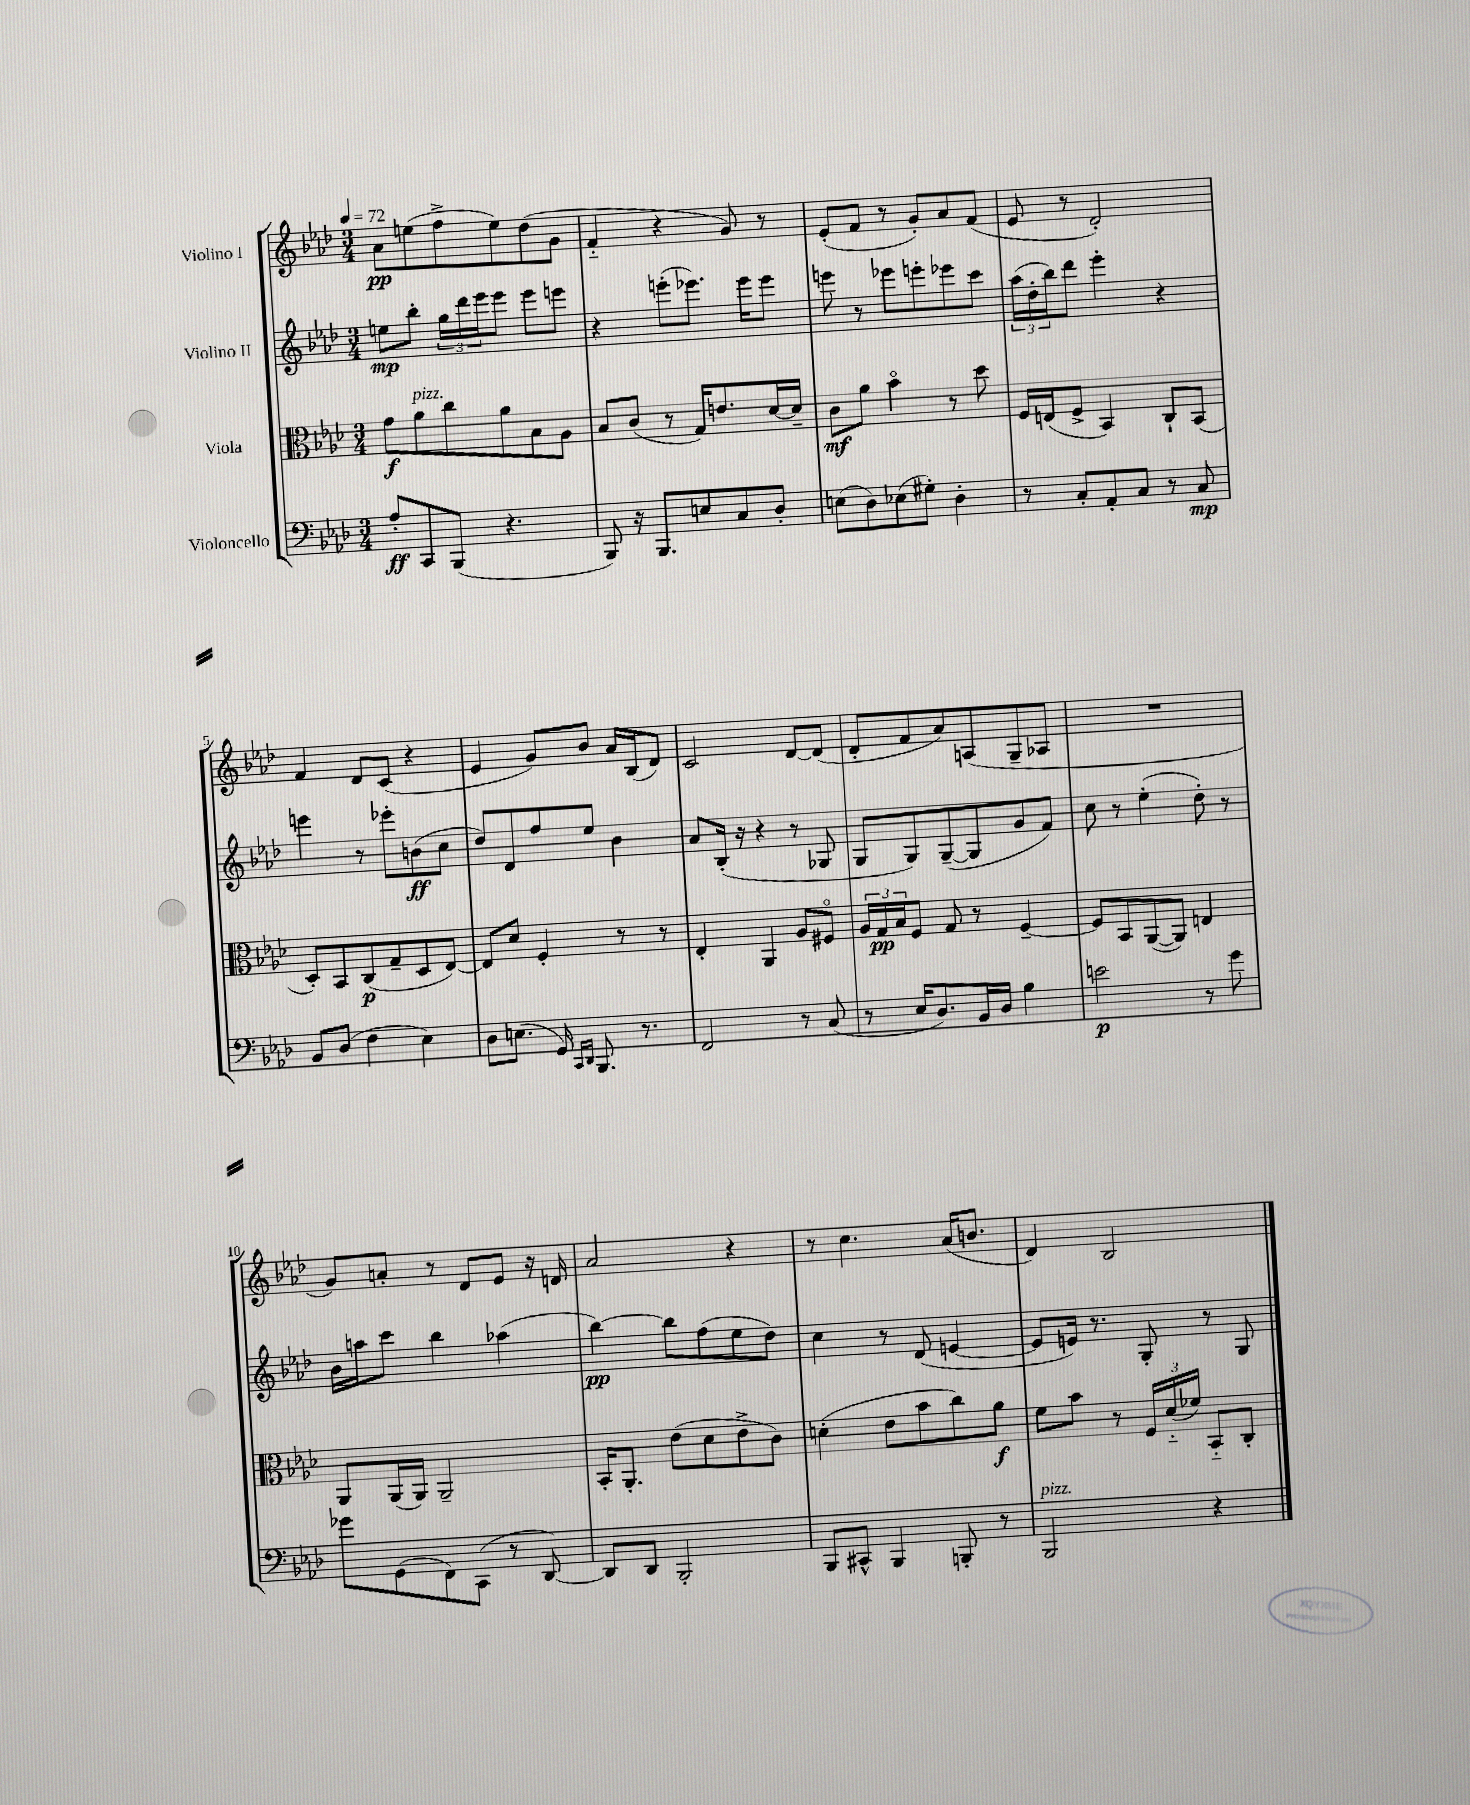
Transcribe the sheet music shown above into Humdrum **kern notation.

**kern	**kern	**kern	**kern
*staff4	*staff3	*staff2	*staff1
*clefF4	*clefC3	*clefG2	*clefG2
*k[b-e-a-d-]	*k[b-e-a-d-]	*k[b-e-a-d-]	*k[b-e-a-d-]
*M3/4	*M3/4	*M3/4	*M3/4
*MM72	*MM72	*MM72	*MM72
8A-'/L	8g\L	8ee\L	8a-\L
8CC/	8a-\	8bb-'\J	(8ee\
(8BBB-/J	8cc\	24gg\LL	8ff^\
.	.	24ddd-\	.
.	.	24eee-\J	.
4.r	8a-\	8eee-\J	8ee\)
.	8B-\	8eee-\L	(8dd-\
.	8A-\J	8eee\J	8g\J
=	=	=	=
8BBB-/)	8B-/L	4r	4f'~/
16r	(8c/J	.	.
8.BBB-/L	.	.	.
.	8r	(8eee'\L	4r
8E/	16G/LK)	8.eee-\J)	.
.	8.e/	.	.
8C/	.	.	8g/)
.	.	16eee-\LK	.
8D-'/J	[16d-/L	8eee-\J	8r
.	16d-~/]JJ	.	.
=	=	=	=
(8E\L	8c\L	8eee\	(8e-'/L
8D-\)	8a-\J	8r	8f/J
(8E-\	4b-o\	8eee-\L	8r
8G#'\J)	.	8eee'\	8g'/L)
4D-'\	8r	8eee-\	8a-/
.	8dd-\	8ccc\J	(8f/J
=	=	=	=
8r	16F/LL	(24aa-\LL	8e-/
.	.	24dd-'\	.
.	(16E/J	.	.
.	.	24bb-\J)	.
8C'/L	8F^/J	8ddd-\J	8r
8AA-'/	4BB-/)	4eee-'\	2d-'/)
8C/J	.	.	.
8r	8C`/L	4r	.
8C/	(8BB-/J	.	.
=	=	=	=
8BB-/L	8D-'/L)	4eee\	4f/
(8D-/J	8BB-/	.	.
4F\	(8C/	8r	8d-/L
.	8G~/	8eee-'\L	(8c/J
4E-\)	8D-/	(8b\	4r
.	[8E-/J)	8cc\J	.
=	=	=	=
8D-\L	8E-/]L	8dd-/L)	4e-/
(8.E\J	8d-/J	8d-/	.
.	4F'/	8ff/	8g/L)
16GG/)	.	.	.
16qqCC/LL	.	.	.
16qqDD-/JJ	.	.	.
8.BBB-/	.	8ee-/J	8b-/J
.	8r	4b-\	16a-/LL
8.r	.	.	(16B-/J
.	8r	.	8d-/J)
=	=	=	=
2FF/	4E-'/	8a-/L	2c/
.	.	(16B-'/Jk	.
.	.	16r	.
.	4AA-/	4r	.
8r	8A-/L	8r	[8d-/L
(8C/	8F#o/J	8G-/	(8d-/]J
=	=	=	=
8r	24A-/LL	8G/L	8d-'/L
.	24G/	.	.
.	24B-/J	.	.
16E-/LK	8F/J	8G/)	8f/
8.D-/)	.	.	.
.	8G/	([8G~/	8a-/)
16BB-/L	8r	8G/]	(8A/
16D-/JJ	.	.	.
4B-\	[4F~/	8g/	8G~/
.	.	8f/J)	8A-/J
=	=	=	=
2e\	8F/]L	8cc\	2.r
.	8BB-/	8r	.
.	([8AA-/	(4ee-'\	.
.	8AA-/]J)	.	.
8r	4E/	8dd-'\)	.
8g\	.	8r	.
=	=	=	=
8g-\L	8AA-/L	16b-\LL	8g/L)
.	.	16aa\J	.
(8GG\	(16AA-/L	8ccc\J	8a'/J
.	16AA-/JJ)	.	.
8FF\)	2AA-~/	4bb-\	8r
(8CC\J	.	.	8d-/L
8r	.	(4aa-\	8e-/J
[8DD-/)	.	.	16r
.	.	.	16d/
=	=	=	=
8DD-/]L	16BB-'/LK	[4bb-\)	2a-/
.	8.AA-'/J	.	.
8DD-/J	.	.	.
2BBB-'/	(8e-\L	8bb-\]L	.
.	8d-\	(8ff\	.
.	8e-^\	8ee-\	4r
.	8c\J)	8dd-\J)	.
=	=	=	=
8BBB-/L	(4d'\	4cc\	8r
8CC#^^/J	.	.	4.cc\
4BBB-/	8e-\L	8r	.
.	8b-\	(8d-/	.
8BBB'/	8cc\)	[4e/	(16a-/LK
.	.	.	8.b/J
8r	8a-\J	.	.
=	=	=	=
2BBB-/	8f\L	8e/]L	4d-/)
.	8b-\J	16e/Jk)	.
.	.	8.r	.
.	8r	.	2B-/
.	24F/LL	8G'/	.
.	(24d-'~/	.	.
.	24f-/JJ)	.	.
4r	8BB-'~/L	8r	.
.	8C'/J	8G/	.
==	==	==	==
*-	*-	*-	*-
